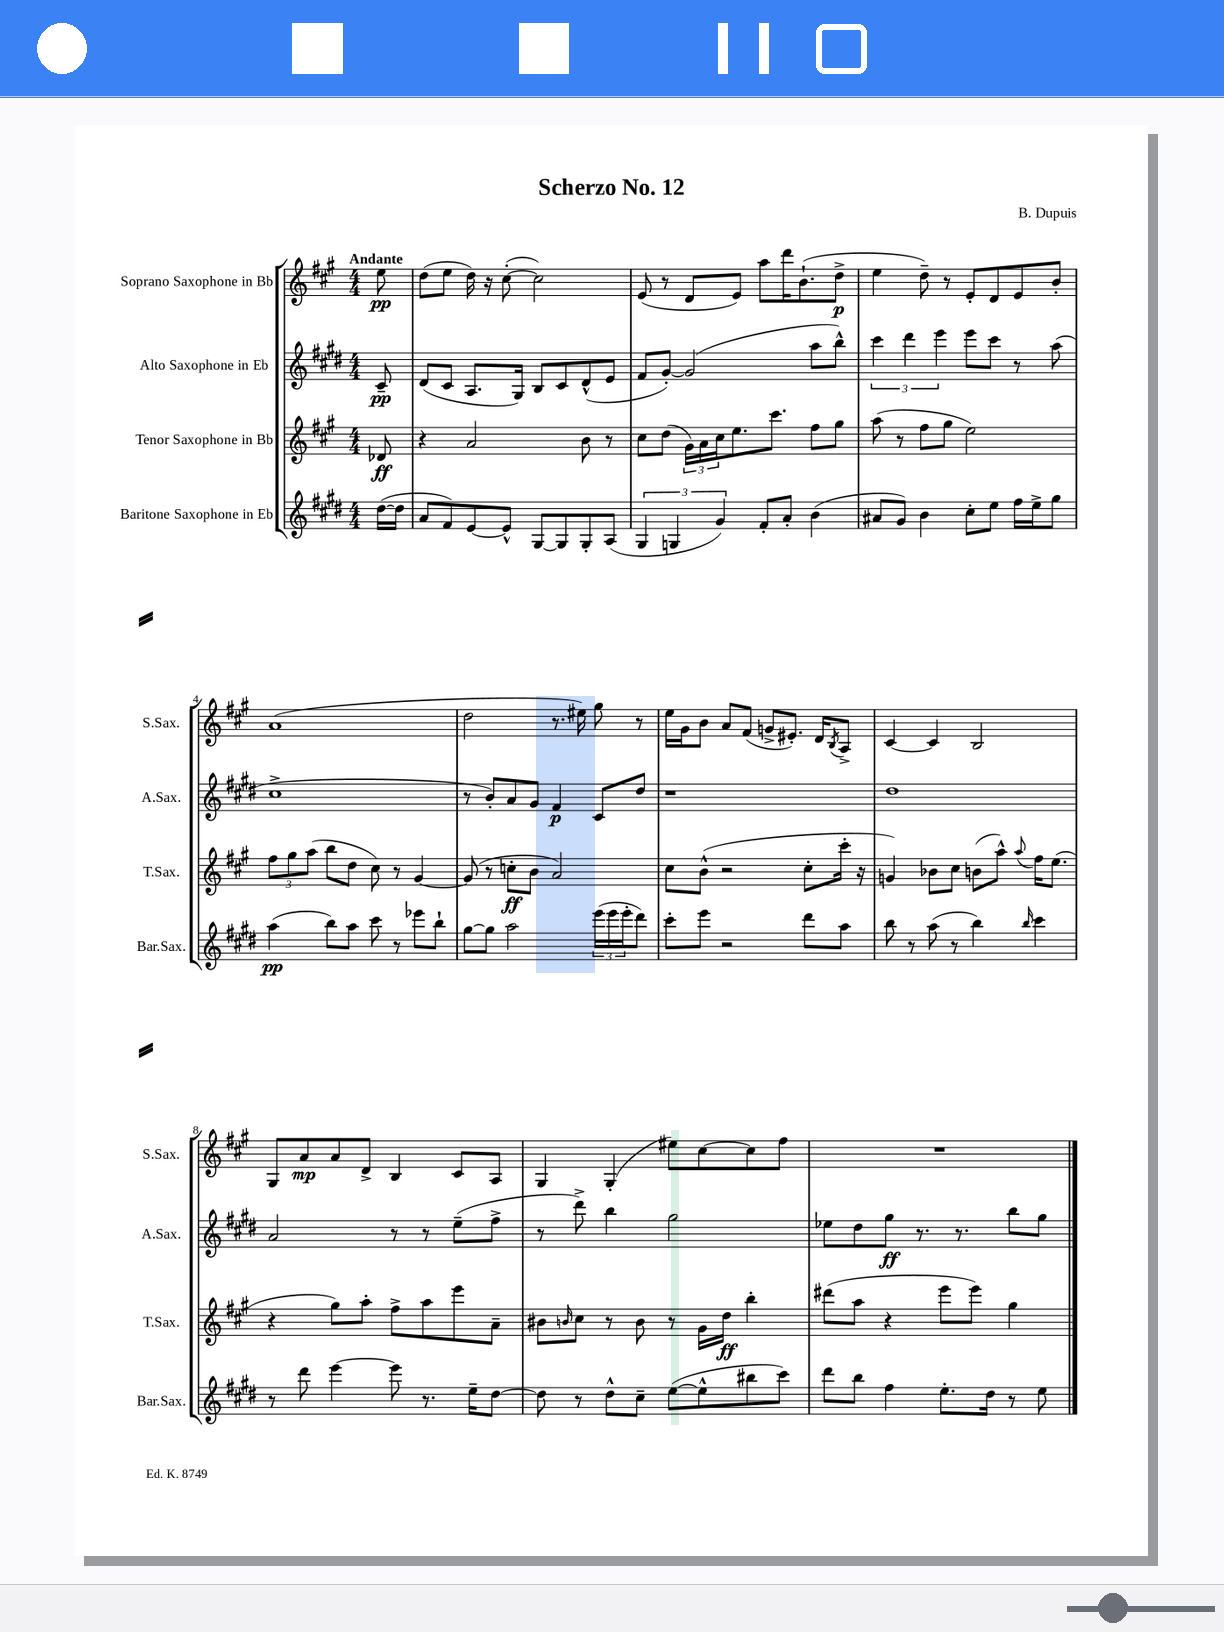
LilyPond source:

\header { title = "Scherzo No. 12" composer = "B. Dupuis" }
<<
\new StaffGroup <<
\new Staff = "s0" \with { instrumentName = "Soprano Saxophone in Bb" shortInstrumentName = "S.Sax." } {
    \clef treble \key a \major \numericTimeSignature \time 4/4 \partial 8 \tempo "Andante"
    e''8\pp |
    d''8( e''8 d''16) r16 cis''8~-.( cis''2) |
    e'8( r8 d'8 e'8) a''8 d'''16 b'8.-!( d''8->\p |
    e''4 d''8--) r8 e'8-. d'8 e'8 b'8-. |
    a'1( |
    d''2 r8. eis''16) gis''8 r8 |
    e''16 gis'16 b'8 a'8 fis'8( g'8-> eis'8.-.) d'16 \acciaccatura { b8 } a8-> |
    cis'4~ cis'4 b2 |
    gis8 a'8\mp a'8 d'8-> b4 cis'8 a8 |
    gis4 gis4-.( eis''8) cis''8~ cis''8 fis''8 |
    R1 \bar "|." |
}
\new Staff = "s1" \with { instrumentName = "Alto Saxophone in Eb" shortInstrumentName = "A.Sax." } {
    \clef treble \key e \major \numericTimeSignature \time 4/4 \partial 8
    cis'8--\pp |
    dis'8( cis'8 a8. gis16) b8 cis'8 dis'8-^( e'8 |
    fis'8 gis'8~-.) gis'2( a''8 b''8-^) |
    \tuplet 3/2 { cis'''4 dis'''4 e'''4 } e'''8 cis'''8 r8 a''8( |
    cis''1-> |
    r8 b'8-.) a'8 gis'8 fis'4\p cis'8 dis''8 |
    r1 |
    dis''1 |
    a'2 r8 r8 e''8--( fis''8-> |
    r8 dis'''8->) b''4 gis''2 |
    ees''8 dis''8 gis''8\ff r8. r8. b''8 gis''8 \bar "|." |
}
\new Staff = "s2" \with { instrumentName = "Tenor Saxophone in Bb" shortInstrumentName = "T.Sax." } {
    \clef treble \key a \major \numericTimeSignature \time 4/4 \partial 8
    des'8\ff |
    r4 a'2 b'8 r8 |
    cis''8 d''8( \tuplet 3/2 { gis'16) a'16 cis''16 } e''8. cis'''8. fis''8 gis''8 |
    a''8( r8 fis''8 gis''8 e''2) |
    \tuplet 3/2 { fis''8 gis''8 a''8( } b''8 d''8 cis''8) r8 gis'4~ |
    gis'8( r8 c''8-.\ff b'8 a'2) |
    cis''8 b'8-^( r2 cis''8-. cis'''16-. r16 |
    g'4) bes'8 cis''8 b'8( a''8-^) \appoggiatura { a''8 } fis''16 e''8.( |
    r4 gis''8) a''8-. fis''8-> a''8 e'''8 a'8-- |
    bis'8 \grace { b'16 } cis''8 r8 b'8 r8 gis'16 d''16\ff b''4-. |
    dis'''8( a''8 r4 e'''8 e'''8) gis''4 \bar "|." |
}
\new Staff = "s3" \with { instrumentName = "Baritone Saxophone in Eb" shortInstrumentName = "Bar.Sax." } {
    \clef treble \key e \major \numericTimeSignature \time 4/4 \partial 8
    dis''16~( dis''16 |
    a'8 fis'8) e'8~ e'8-^ gis8~ gis8 gis8-. a8( |
    \tuplet 3/2 { gis4 g4 gis'4) } fis'8-. a'8-. b'4( |
    ais'8 gis'8) b'4 cis''8-. e''8 fis''16 e''16-> gis''8 |
    a''4\pp( b''8) a''8 cis'''8 r8 ees'''8 b''8-! |
    gis''8~ gis''8 a''2 \tuplet 3/2 { e'''16( e'''16 e'''16-. } dis'''8) |
    cis'''8-. e'''8 r2 dis'''8 a''8 |
    b''8 r8 a''8( r8 b''4) \grace { b''16 } cis'''4 |
    r8 dis'''8 e'''4~ e'''8 r8. e''16-- dis''8~ |
    dis''8 r8 dis''8-^ cis''8-- e''8~( e''8-^ bis''8 cis'''8) |
    dis'''8 b''8 fis''4 e''8.-. dis''16 r8 e''8 \bar "|." |
}
>>
>>
